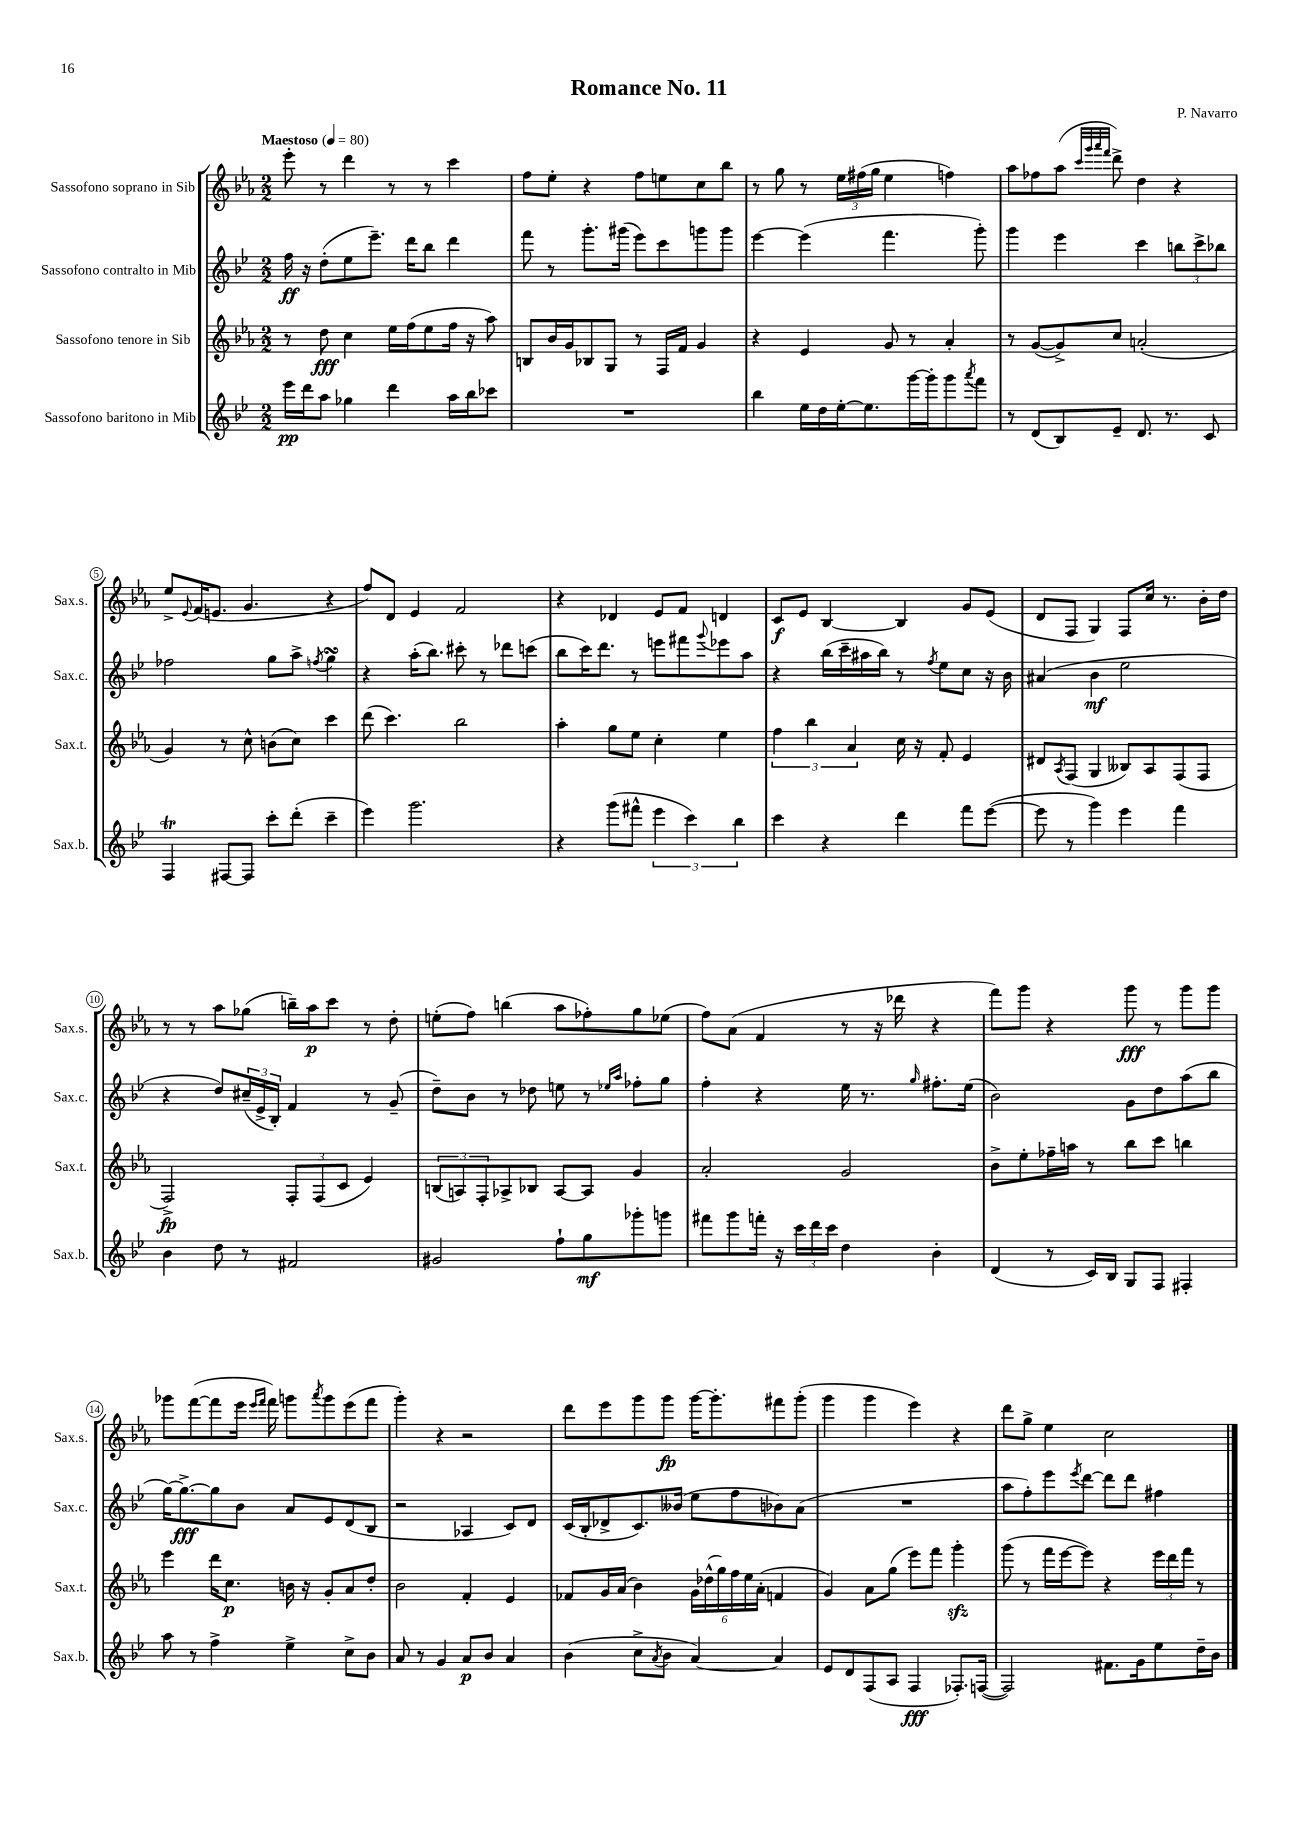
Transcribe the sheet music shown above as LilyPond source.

\header { title = "Romance No. 11" composer = "P. Navarro" }
<<
\new StaffGroup <<
\new Staff = "s0" \with { instrumentName = "Sassofono soprano in Sib" shortInstrumentName = "Sax.s." } {
    \clef treble \key ees \major \numericTimeSignature \time 2/2 \tempo "Maestoso" 4 = 80
    ees'''8-. r8 d'''4 r8 r8 c'''4 |
    f''8 ees''8-. r4 f''8 e''8 c''8 bes''8 |
    r8 g''8 r8 \tuplet 3/2 { ees''16 fis''16( g''16 } ees''4 f''4) |
    aes''8 fes''8 aes''8( \grace { c'''32 g'''32 aes'''32 f'''32 } d'''8->) d''4 r4 |
    ees''8-> \appoggiatura { ees'8 } f'16( e'8. g'4. r4 |
    f''8) d'8 ees'4 f'2 |
    r4 des'4 ees'8 f'8 d'4 |
    c'8\f ees'8 bes4~ bes4 g'8 ees'8( |
    d'8 f8 g4) f8 c''16 r8. bes'16-. d''16 |
    r8 r8 aes''8 ges''8( b''16--) aes''16\p c'''8 r8 d''8-. |
    e''8-.( f''8) b''4( aes''8 fes''8-.) g''8 ees''8( |
    f''8) aes'8( f'4 r8 r16 des'''16 r4 |
    f'''8) g'''8 r4 g'''8\fff r8 g'''8 g'''8 |
    ges'''8 f'''8~( f'''8 ees'''16 \grace { ees'''16 f'''16 } f'''16) g'''8 \acciaccatura { aes'''8 } g'''8 ees'''8( f'''8 |
    g'''4-.) r4 r2 |
    d'''8 ees'''8 g'''8 g'''8\fp g'''16~ g'''8.-. fis'''8 g'''8-.( |
    g'''4 g'''4 ees'''4) r4 |
    d'''8 g''8-> ees''4 c''2 \bar "|." |
}
\new Staff = "s1" \with { instrumentName = "Sassofono contralto in Mib" shortInstrumentName = "Sax.c." } {
    \clef treble \key bes \major \numericTimeSignature \time 2/2
    f''16\ff r16 d''8-.( ees''8 ees'''8.--) d'''16 bes''8 d'''4 |
    f'''8 r8 g'''8.-. gis'''16( ees'''8) c'''8 g'''8 g'''8 |
    ees'''4~ ees'''4( f'''4. g'''8-.) |
    g'''4 ees'''4 c'''4 \tuplet 3/2 { b''8 c'''8-> bes''8 } |
    fes''2 g''8 a''8-> \acciaccatura { f''8 } g''4\turn |
    r4 a''16-.( bes''8.) cis'''8-. r8 des'''8 c'''8( |
    bes''8 c'''16) d'''8. r8 e'''8 fis'''8 \appoggiatura { g'''8 } ees'''8 a''8 |
    r4 bes''16( c'''16-- ais''16 bes''16) r8 \acciaccatura { f''8 } ees''8 c''8 r16 bes'16 |
    ais'4( bes'4\mf ees''2 |
    r4 d''8) \tuplet 3/2 { cis''16--( ees'16-> bes16-.) } f'4 r8 g'8--( |
    d''8--) bes'8 r8 des''8 e''8 r8 \grace { ees''16 a''16 } fes''8-. g''8 |
    f''4-. r4 ees''16 r8. \grace { g''16 } fis''8.-. ees''16( |
    bes'2) g'8 d''8 a''8( bes''8 |
    g''16~) g''8.~->\fff g''8 bes'8 a'8 ees'8 d'8( bes8 |
    r2 aes4 c'8) d'8 |
    c'16( bes16-. des'8-> c'8.) beses'16( ees''8 f''8 bes'8) a'8( |
    R1 |
    a''8 f''8-.) ees'''8 \acciaccatura { ees'''8 } d'''8~ d'''8 d'''8 fis''4 \bar "|." |
}
\new Staff = "s2" \with { instrumentName = "Sassofono tenore in Sib" shortInstrumentName = "Sax.t." } {
    \clef treble \key ees \major \numericTimeSignature \time 2/2
    r8 d''8\fff c''4 ees''16 f''16( ees''8 f''16 r16 aes''8) |
    b8 bes'16 g'16 bes8 g8 r8 f16 f'16 g'4 |
    r4 ees'4 g'8 r8 aes'4-. |
    r8 g'8~( g'8->) c''8 a'2-.( |
    g'4) r8 c''8-^ b'8( c''8) c'''4 |
    d'''8( c'''4.) bes''2 |
    aes''4-. g''8 ees''8 c''4-. ees''4 |
    \tuplet 3/2 { f''4 bes''4 aes'4 } c''16 r16 f'8-. ees'4 |
    dis'8 \acciaccatura { aes8 } f8( g4 beses8) aes8 f8( f8 |
    f2->\fp) \tuplet 3/2 { f8-. f8( c'8 } ees'4) |
    \tuplet 3/2 { b8( a8) f8-. } aes8-> bes8 aes8~ aes8 g'4 |
    aes'2-. g'2 |
    bes'8-> ees''8-. fes''16-- a''16 r8 bes''8 c'''8 b''4 |
    ees'''4 d'''16 c''8.\p b'16 r16 g'8-. aes'8 d''8-. |
    bes'2 f'4-. ees'4 |
    fes'8 g'16 aes'16( bes'4) \tuplet 6/4 { g'16 des''16-^( g''16) f''16 ees''16 aes'16-.( } f'4 |
    g'4) aes'8 g''8( ees'''8) f'''8 g'''4-.\sfz |
    g'''8( r8 f'''16 ees'''16~ ees'''8) r4 \tuplet 3/2 { ees'''16 d'''16 f'''16 } r8 \bar "|." |
}
\new Staff = "s3" \with { instrumentName = "Sassofono baritono in Mib" shortInstrumentName = "Sax.b." } {
    \clef treble \key bes \major \numericTimeSignature \time 2/2
    ees'''16\pp d'''16 a''8 ges''4 d'''4 a''16 bes''16 ces'''8 |
    R1 |
    bes''4 ees''16 d''16 ees''16~-. ees''8. g'''16~ g'''16-. g'''8 \acciaccatura { a'''8 } f'''8 |
    r8 d'8( bes8) ees'8-- d'8. r8. c'8 |
    f4\trill fis8~ fis8 c'''8-. d'''8-.( c'''4-- |
    ees'''4) g'''2. |
    r4 g'''8( fis'''8-^ \tuplet 3/2 { ees'''4 c'''4) bes''4 } |
    c'''4 r4 d'''4 f'''8 ees'''8~( |
    ees'''8 r8 g'''4) ees'''4 f'''4 |
    bes'4 d''8 r8 fis'2 |
    gis'2 f''8-! g''8\mf ges'''8-. g'''8 |
    fis'''8 g'''8 f'''16-. r16 \tuplet 3/2 { c'''16 d'''16 c'''16 } d''4 bes'4-. |
    d'4( r8 c'16) bes16 g8 f8 fis4-. |
    a''8 r8 f''4-> ees''4-> c''8-> bes'8 |
    a'8 r8 g'4 a'8\p bes'8 a'4 |
    bes'4( c''8-> \acciaccatura { a'8 } bes'8 a'4~) a'4 |
    ees'8 d'8 f8( a8 f4\fff fes8.-.) f16~( |
    f2) fis'8. g'16 ees''8 d''16-- bes'16 \bar "|." |
}
>>
>>
\layout { \context { \Score \override BarNumber.stencil = #(make-stencil-circler 0.1 0.3 ly:text-interface::print) } }
